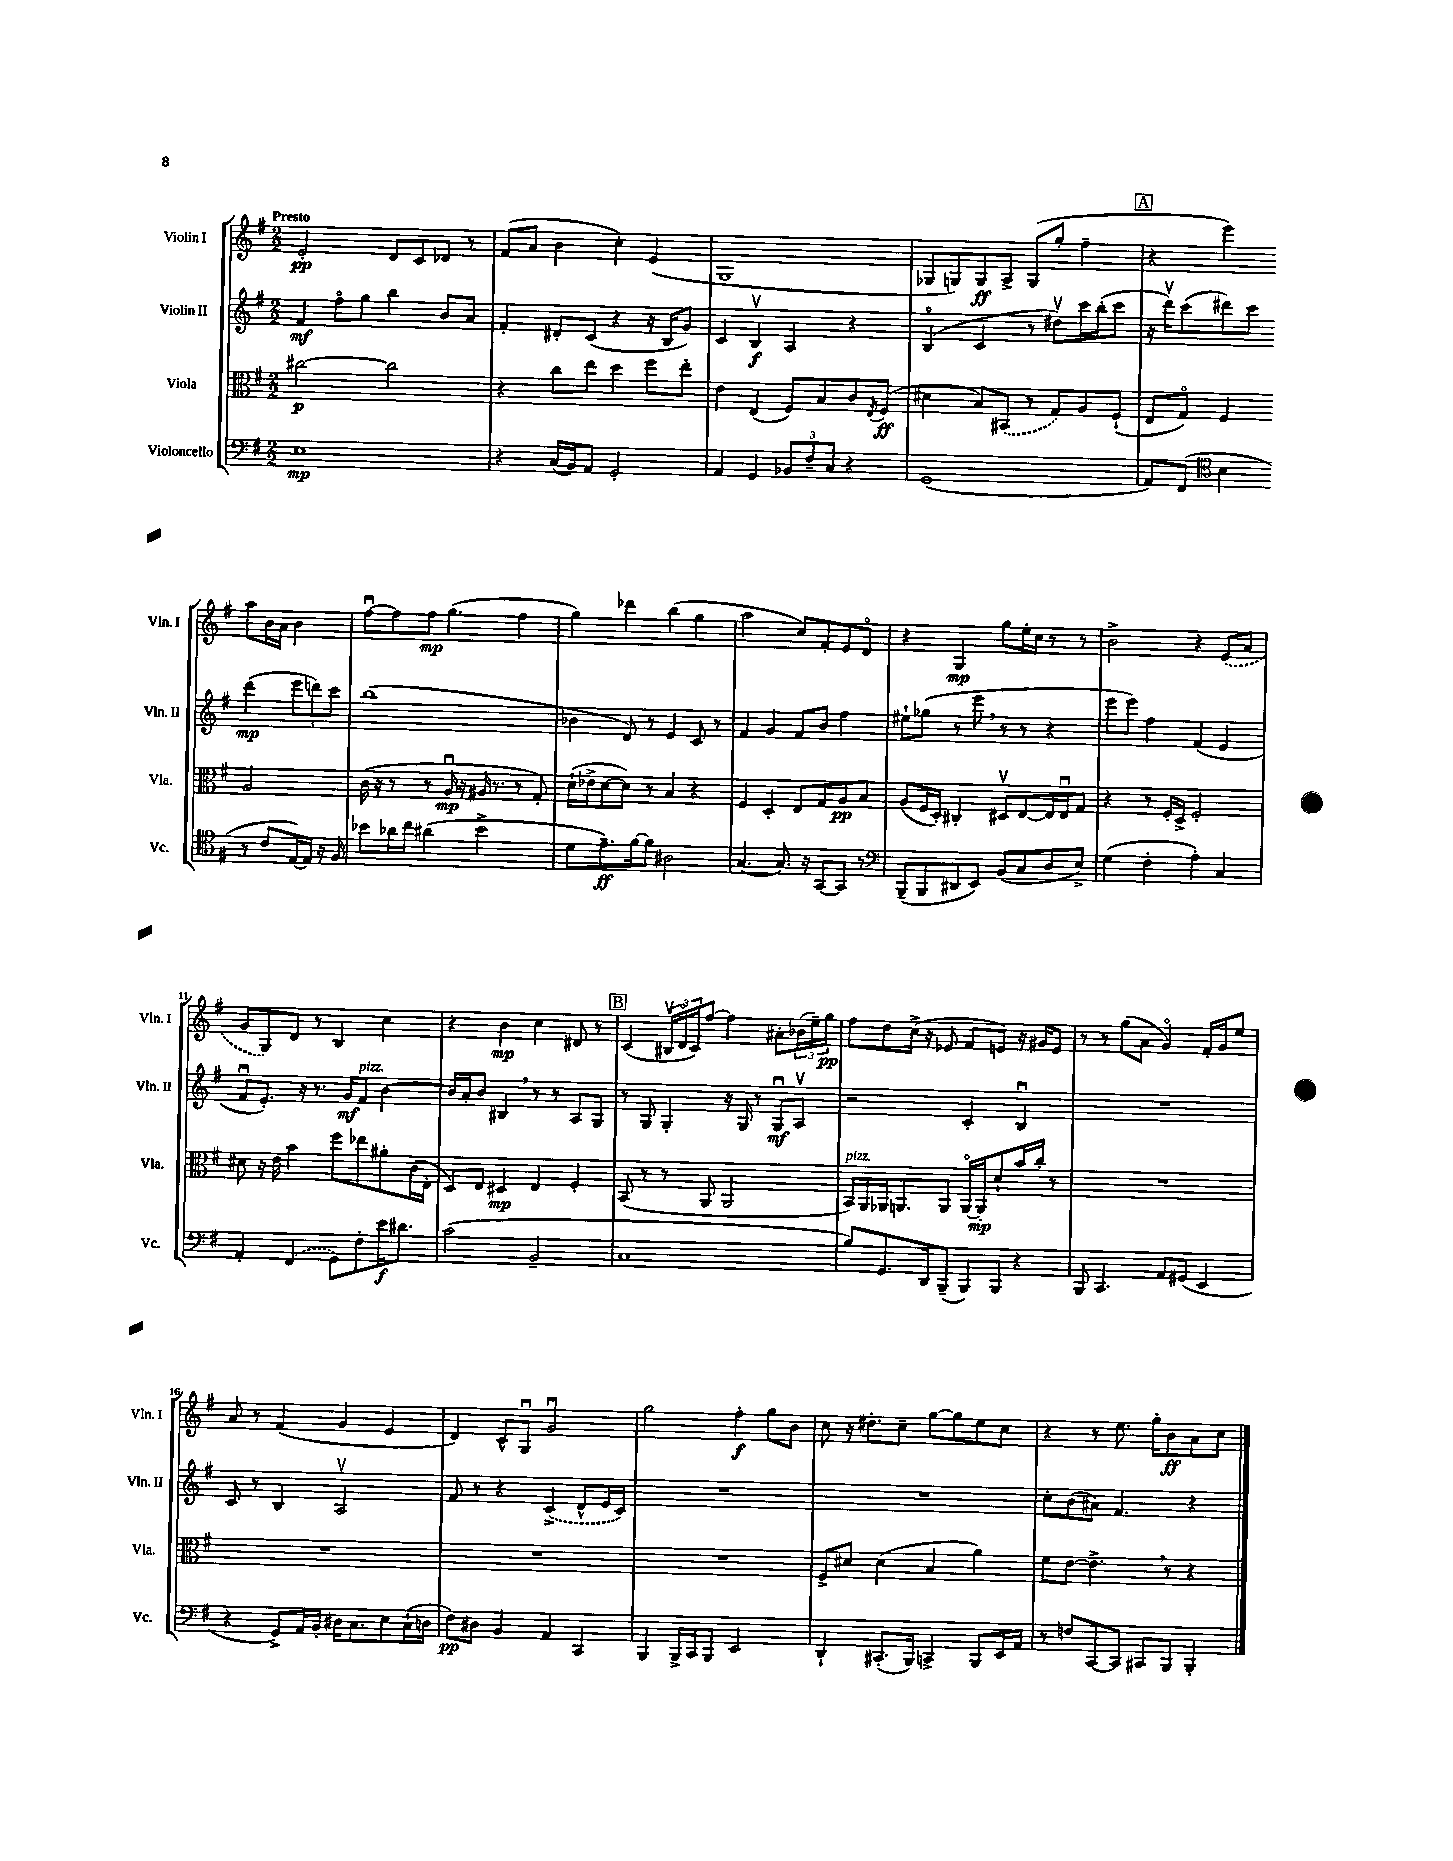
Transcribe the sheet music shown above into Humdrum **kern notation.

**kern	**kern	**kern	**kern
*staff4	*staff3	*staff2	*staff1
*clefF4	*clefC3	*clefG2	*clefG2
*k[f#]	*k[f#]	*k[f#]	*k[f#]
*M2/2	*M2/2	*M2/2	*M2/2
1E	[2cc#\	4f#/	2e'/
.	.	8ff#o\L	.
.	.	8gg\J	.
.	2cc#\]	4bb\	8d/L
.	.	.	8c/
.	.	8b/L	8d-/J
.	.	8a/J	8r
=	=	=	=
4r	4r	4f#'/	(8f#/L
.	.	.	8a/J
(16C/LL	8cc\L	8d#'/L	4b\
16BB/J)	.	.	.
8AA/J	8ee\J	(8c/J	.
2GG'/	4dd\	4r	4cc'\)
.	8ff#\L	16r	(4e/
.	.	16B/LK	.
.	8ee'\J	8g/J)	.
=	=	=	=
4AA/	4e\	4c/	1G
4GG/	(4E/	4Bv/	.
12BB-/L	8F#/L)	4A/	.
12F#~/	.	.	.
.	8B/	.	.
12C/J	.	.	.
4r	8c/	4r	.
.	8qE/	.	.
.	(8F#/J	.	.
=	=	=	=
(1GG	4d#\	(4Bo/	8G-/L
.	.	.	8G/)
.	8B/L)	4c/	8G/
.	(8BB#/J	.	8A^/J
.	8r	8r	(8G/L
.	8G/L)	8dd#v\L)	8gg'/J
.	8A/	16ccc\L	4ff#~\
.	.	(16bb'\J	.
.	(8F#`/J	8ccc\J	.
=	=	=	=
8AA/L)	8E/L	16r	4r
.	.	16dddv\LK)	.
(8FF#/J	8Go/J)	(8ccc\	.
*clefC4	*	*	*
4B\	4F#/	8ddd#\)	4eee\)
.	.	8ccc\J	.
8r	2A/	(4ddd#\	8aa\L
8c/L	.	.	16b\L
.	.	.	16a\JJ
[16E/L)	.	12eee\L	4b\
16E/]JJ	.	.	.
.	.	12ddd\)	.
16r	.	.	.
.	.	12ccc\J	.
16F#/	.	.	.
=	=	=	=
8b-\L	(16c\	(1bb	[8ff#u\L
.	16r	.	.
16a-\L	8r	.	8ff#\]
16cc\JJ	.	.	.
(4a#\	8r	.	8ff#\J
.	16Au/	.	(4.gg\
.	16r	.	.
2b-^\	16A#/	.	.
.	8.r	.	.
.	8r	.	4ff#\
.	8G'/)	.	.
=	=	=	=
8d\L	(16d`\LL	4b-\	4gg\)
.	16e-^\J	.	.
8.e~\)	[8d\	.	.
.	8d\]J)	8d/)	4ddd-\
[16f#\k	.	.	.
8f#\]J	8r	8r	.
2A#\	4B/	4e/	(4bb\
.	4r	8c/	4gg\
.	.	8r	.
=	=	=	=
(4.G/	4F#/	4f#/	2aa\
.	4D'/	4g/	.
8.G/)	.	.	.
.	8E/L	8f#/L	8cc/L)
16r	.	.	.
[8GG/L	8G/	8b/J	8f#'/
8GG/]J	8A/	4ff#\	8e/
8r	8B/J	.	8do/J
=	=	=	=
*clefF4	*	*	*
(8BBB~/L	(8A/L	8ee#`\L	4r
8BBB/	16F#/L	(8gg-\J	.
.	16D'/JJ)	.	.
8DD#/	4C#'/	8r	4G/
8EE/J)	.	8eee\	.
(8BB/L	8D#v/L	8r	8gg\L
8C/	[8E/	8r	16ee'\L
.	.	.	16cc\JJ
8D/	16E/]L	4r	8r
.	16Eu/J	.	.
8E^/J)	8G/J	.	8r
=	=	=	=
(4G\	4r	8eee\L	2b^\
.	.	8eee\J)	.
4F#'\	8r	4ff#\	.
.	16F#'/LL	.	.
.	16D^/JJ	.	.
4A'\)	2F#'/	(4f#/	4r
4C/	.	4e/	(8e/L
.	.	.	8a/J
=	=	=	=
4AA'/	8d#\	8f#u/L	8g/L
.	16r	8.e'/J)	8G/)
.	16e\	.	.
(4FF#/	4b\	.	8d/J
.	.	16r	.
.	.	8.r	8r
8GG\L)	8ff#\L	.	4B/
.	.	16g/LK	.
8F#'\	8ee-\	8f#/J	.
16e\K	8a#'\	[4b\	4cc\
8.d#\J	.	.	.
.	(16c\L	.	.
.	16E'\JJ	.	.
=	=	=	=
(2c\	8D/L)	16b/]LL	4r
.	.	16a'/J	.
.	8E/J	8b/J	.
.	4D#/	4B#/	4b\
2BB~/	4E/	8r	4cc\
.	.	8r	.
.	4F#'/	8A/L	8d#/
.	.	8G/J	8r
=	=	=	=
1C	(8BB/	8r	(4c/
.	8r	8G/	.
.	8r	4G'/	24B#v/LL
.	.	.	24do/
.	.	.	24c/J)
.	8AA/	.	[8ff#/J
.	2AA/	16r	4ff#\]
.	.	16G/	.
.	.	8r	.
.	.	8Gu/L	8a#'\L
.	.	8Av/J	(24b-\L
.	.	.	24ee~\)
.	.	.	24gg\JJ
=	=	=	=
8B/L)	16BB/LL)	2r	8ff#\L
.	16AA/	.	.
8.GG/	16AA-/J	.	8dd\
.	8.AA/	.	.
.	.	.	(16cc^\Jk
16DD/k	.	.	16r
(8BBB~/J	8AA/J	.	8e-/
8BBB/L)	[16AAo/LL	4c'/	8f#/L
.	16AA'/]J	.	.
8BBB/J	8d`/	.	8e/J)
4r	16b/L	4Bu/	16r
.	16cc'/JJ	.	16g#/LK
.	8r	.	8e/J
=	=	=	=
8BBB/	1r	1r	8r
4.CC/	.	.	8r
.	.	.	(8gg\L
.	.	.	8a\J
8AA/L	.	.	4go/)
(8GG#/J	.	.	.
4EE/	.	.	16f#'/LL
.	.	.	16g/J
.	.	.	8ee/J
=	=	=	=
4r	1r	8c/	8a/
.	.	8r	8r
8GG^/L)	.	4B/	(4f#/
16AA/L	.	.	.
16BB'/JJ	.	.	.
16D#\LK	.	2Av/	4g/
8.C\	.	.	.
8E\	.	.	4e/
(16C`\L	.	.	.
16D\JJ	.	.	.
=	=	=	=
8F#\L)	1r	8f#/	4d/)
8D#\J	.	8r	.
4BB/	.	4r	8c^^/L
.	.	.	8Gu/J
4AA/	.	(4c^/	2gu/
4CC/	.	8d^^/L	.
.	.	16e/L	.
.	.	16c/JJ)	.
=	=	=	=
4BBB/	1r	1r	2gg\
16BBB^/LL	.	.	.
16CC/J	.	.	.
8BBB/J	.	.	.
2EE/	.	.	4ff#'\
.	.	.	8gg\L
.	.	.	8b\J
=	=	=	=
4DD`/	8F#^/L	1r	8cc\
.	8d#/J	.	16r
.	.	.	8.dd#'\L
(8.CC#'/L	(4d#\	.	.
.	.	.	8cc~\J
16BBB/Jk)	.	.	.
4CC^/	4B/	.	[8gg\L
.	.	.	8gg\]
8BBB/L	4a\)	.	8ee\
16EE/L	.	.	8cc\J
16AA/JJ	.	.	.
=	=	=	=
8r	8f#\L	8cc'\L	4r
8F/L	[8e\J	(8b\	.
[8CC/	4.e^\]	8a#\J)	8r
8CC/]J	.	4.f#/	8.ee\
8CC#/L	.	.	.
.	.	.	16gg'\LK
8BBB/J	8r	.	8b\
4BBB'/	4r	4r	8a\
.	.	.	8cc\J
==	==	==	==
*-	*-	*-	*-
